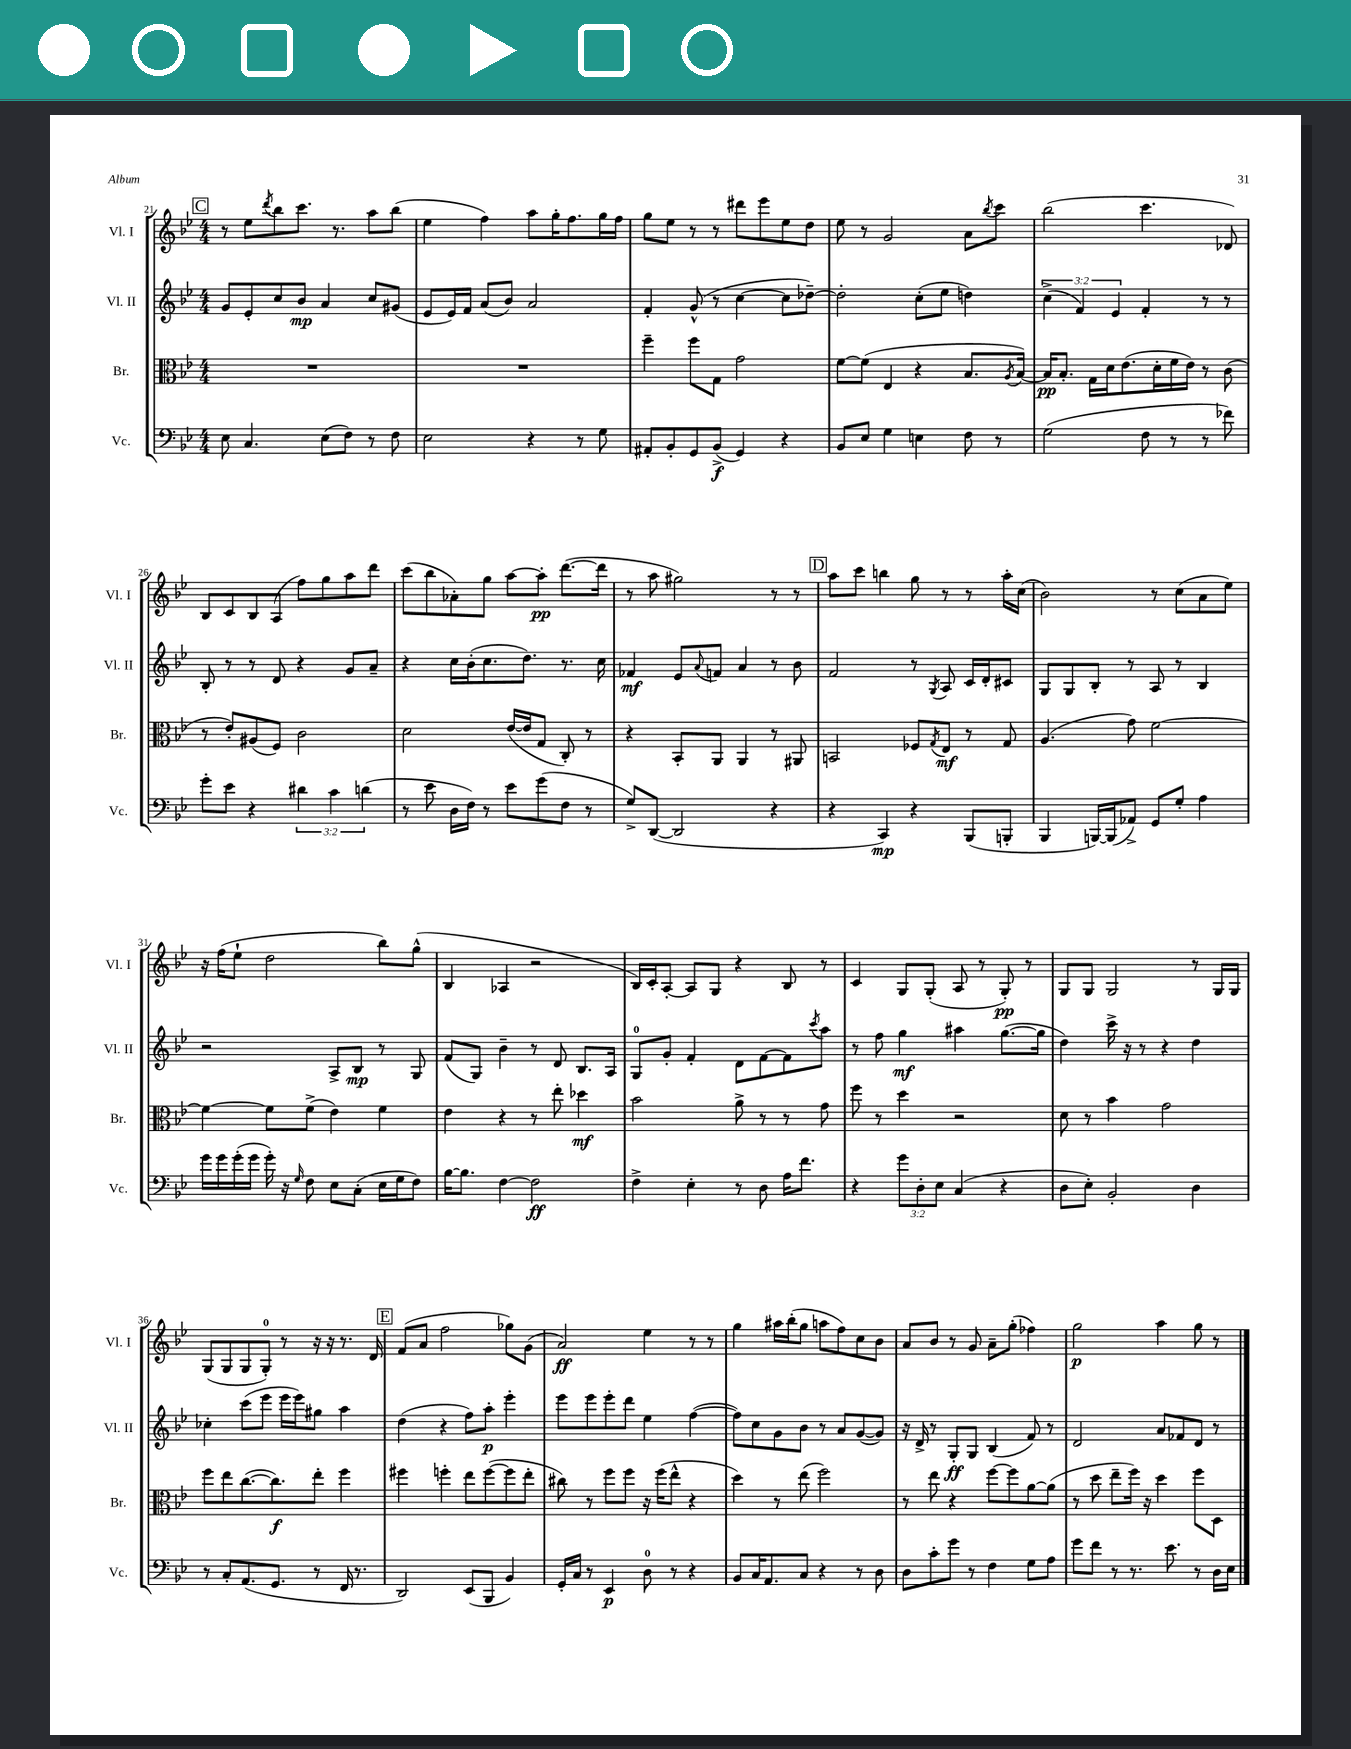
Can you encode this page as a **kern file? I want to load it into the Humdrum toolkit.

**kern	**kern	**kern	**kern
*staff4	*staff3	*staff2	*staff1
*clefF4	*clefC3	*clefG2	*clefG2
*k[b-e-]	*k[b-e-]	*k[b-e-]	*k[b-e-]
*M4/4	*M4/4	*M4/4	*M4/4
8E-	1r	8g	8r
4.C	.	8e-'	8ee-
.	.	.	8qddd
.	.	8cc	8bb-
.	.	8b-	8.ccc
(8E-	.	4a	.
.	.	.	8.r
8F)	.	.	.
8r	.	8cc	8aa
8F	.	(8g#	(8bb-
=	=	=	=
2E-	1r	8e-	4ee-
.	.	16e-)	.
.	.	16f	.
.	.	(8a	4ff)
.	.	8b-)	.
4r	.	2a	8aa
.	.	.	16gg'
.	.	.	8.ff
8r	.	.	.
8G	.	.	16gg
.	.	.	16ff
=	=	=	=
8AA#'	4ff~	4f'	8gg
8BB-'	.	.	8ee-
8GG	8ff	(8g^^	8r
(8BB-^	8G	8r	8r
4GG)	2g	[4cc	8ddd#
.	.	.	8eee-
4r	.	8cc]	8ee-
.	.	[8dd-~)	8dd
=	=	=	=
8BB-	[8f	2dd-']	8ee-
8E-	(8f]	.	8r
4G	4E-	.	2g
4E	4r	(8cc'	.
.	.	8ee-	.
8F	8.B-	4dd)	8a
.	.	.	8qbb-
8r	.	.	8ccc
.	8qA	.	.
.	[16B-)	.	.
=	=	=	=
(2G	16B-]	(6cc^	(2bb-
.	8.B-'	.	.
.	.	6f)	.
.	16G	.	.
.	16d	.	.
.	.	6e-	.
.	(8.e-	.	.
8F	.	4f'	4.ccc
.	16d'	.	.
8r	16f	.	.
.	16e-)	.	.
8r	8r	8r	.
8f-)	(8c	8r	8d-)
=	=	=	=
8g'	8r	8B-'	8B-
8e-	8e-')	8r	8c
4r	(8A#	8r	8B-
.	8F)	8d	(8A
6d#	2c	4r	8ff)
.	.	.	8gg
6c	.	.	.
.	.	8g	8aa
(6d	.	.	.
.	.	8a~	8ddd
=	=	=	=
8r	2d	4r	(8ccc
8e-	.	.	8bb-
16D	.	16cc	8a-')
16F)	.	(16b-'	.
8r	.	8.cc	8gg
8e-	([16e-	.	[8aa
.	16e-]	8.dd)	.
(8g	8G	.	8aa']
8F	8C')	8.r	([8.ddd
8r	8r	.	.
.	.	16cc	16ddd]
=	=	=	=
8G^)	4r	4f-	8r
([8DD	.	.	8aa
2DD]	8BB-'	8e-	2gg#)
.	.	8qqa	.
.	8AA	8f	.
.	4AA	4a	.
4r	8r	8r	8r
.	8AA#	8b-	8r
=	=	=	=
4r	2BB	2f	8aa
.	.	.	8ccc
4CC)	.	.	4bb
4r	8F-	8r	8gg
.	8qG	8qG	.
.	8E-	8A	8r
(8BBB-	8r	16c	8r
.	.	16d'	.
8BBB'	8G	8c#	16aa'
.	.	.	(16cc
=	=	=	=
4BBB-	(4.A	8G	2b-)
.	.	8G	.
[16BBB)	.	8B-'	.
(16BBB]	.	.	.
8AA-^)	8g)	8r	.
8GG	[2f	8A	8r
8G'	.	8r	(8cc
4A	.	4B-	8a
.	.	.	8ee-)
=	=	=	=
16g	4f_	2r	16r
16g	.	.	(16ff
(16g'	.	.	8ee-`
16g	.	.	.
16g')	8f]	.	2dd
16r	.	.	.
16qqG	.	.	.
8F	(8f^	.	.
8E-	4e-)	8A^	.
(8C'	.	8B-	.
16E-	4f	8r	8bb-)
16G	.	.	.
8F)	.	8G	(8gg^^
=	=	=	=
[16B-	4e-	(8f	4B-
8.B-]	.	.	.
.	.	8G)	.
[4F	4r	4b-~	4A-
2F]	8r	8r	2r
.	8ee-'	8d	.
.	4dd-	8.B-	.
.	.	16A	.
=	=	=	=
4F^	2b-	8G	16B-)
.	.	.	16c'
.	.	8g'	[8A'
4E-'	.	4f'	8A]
.	.	.	8G
8r	8a^	8d	4r
8D	8r	[8f	.
16A	8r	8f]	8B-
8.f	.	.	.
.	.	8qccc	.
.	8g	8aa	8r
=	=	=	=
4r	8ff	8r	4c
.	8r	8ff	.
12g	4dd	4gg	8G
12D'	.	.	.
.	.	.	(8G'
12E-	.	.	.
(4C	2r	4aa#	8A
.	.	.	8r
4r	.	([8.gg	8G')
.	.	.	8r
.	.	16gg]	.
=	=	=	=
8D	8d	4dd)	8G
8E-')	8r	.	8G
2BB-'	4b-	16ccc^	2G
.	.	16r	.
.	.	8r	.
.	2g	4r	.
4D	.	4dd	8r
.	.	.	16G
.	.	.	16G
=	=	=	=
8r	8ff	4cc-'	(8G
8C'	8ee-	.	8G
(8.AA	([8.cc	(8ccc	8G
.	.	8eee-	8G')
8.GG	8.cc])	.	.
.	.	16eee-	8r
.	.	16eee-)	.
8r	8ee-'	8gg#	16r
.	.	.	16r
16FF	4ff	4aa	8.r
8.r	.	.	.
.	.	.	16d
=	=	=	=
2DD)	4ff#	(4dd	(8f
.	.	.	8a
.	4ff'	4r	2ff
(8EE-	8ee-	8ff)	.
8BBB-	([8ff	8aa'	.
4BB-)	8ff]	4eee-'	8gg-)
.	8ee-'	.	(8g
=	=	=	=
16GG'	8cc#)	8eee-	2a)
16C	.	.	.
8r	8r	8eee-	.
4EE-	8ff	8eee-'	.
.	8ff	8ddd	.
8D	16r	4ee-	4ee-
.	(16ff	.	.
8r	8ee-^^	.	.
4r	4r	([4ff	8r
.	.	.	8r
=	=	=	=
8BB-	4dd)	8ff])	4gg
16C	.	8cc	.
8.AA	.	.	.
.	8r	8g	16aa#
.	.	.	(16bb-'
8C	(8ee-	8b-	8gg
4r	2ff)	8r	8aa
.	.	8a	8ff)
8r	.	([8g	8cc
8D	.	8g])	8b-
=	=	=	=
8D	8r	16r	8a
.	.	16d^	.
8c'	8ee-	8r	8b-
8g	4r	8G'	8r
8r	.	8G	8g
4F	[8ff	(4B-	8a~
.	8ff]	.	(8gg'
8G	[8a	8f)	4ff-)
8A	(8a]	8r	.
=	=	=	=
8g	8r	2d	2gg
8f	8dd	.	.
8r	8ee-~	.	.
8.r	16ff)	.	.
.	16r	.	.
.	4dd	8a	4aa
8.e-	.	.	.
.	.	8f-	.
8r	8ff	8d	8gg
16D	8D	8r	8r
16E-	.	.	.
==	==	==	==
*-	*-	*-	*-
